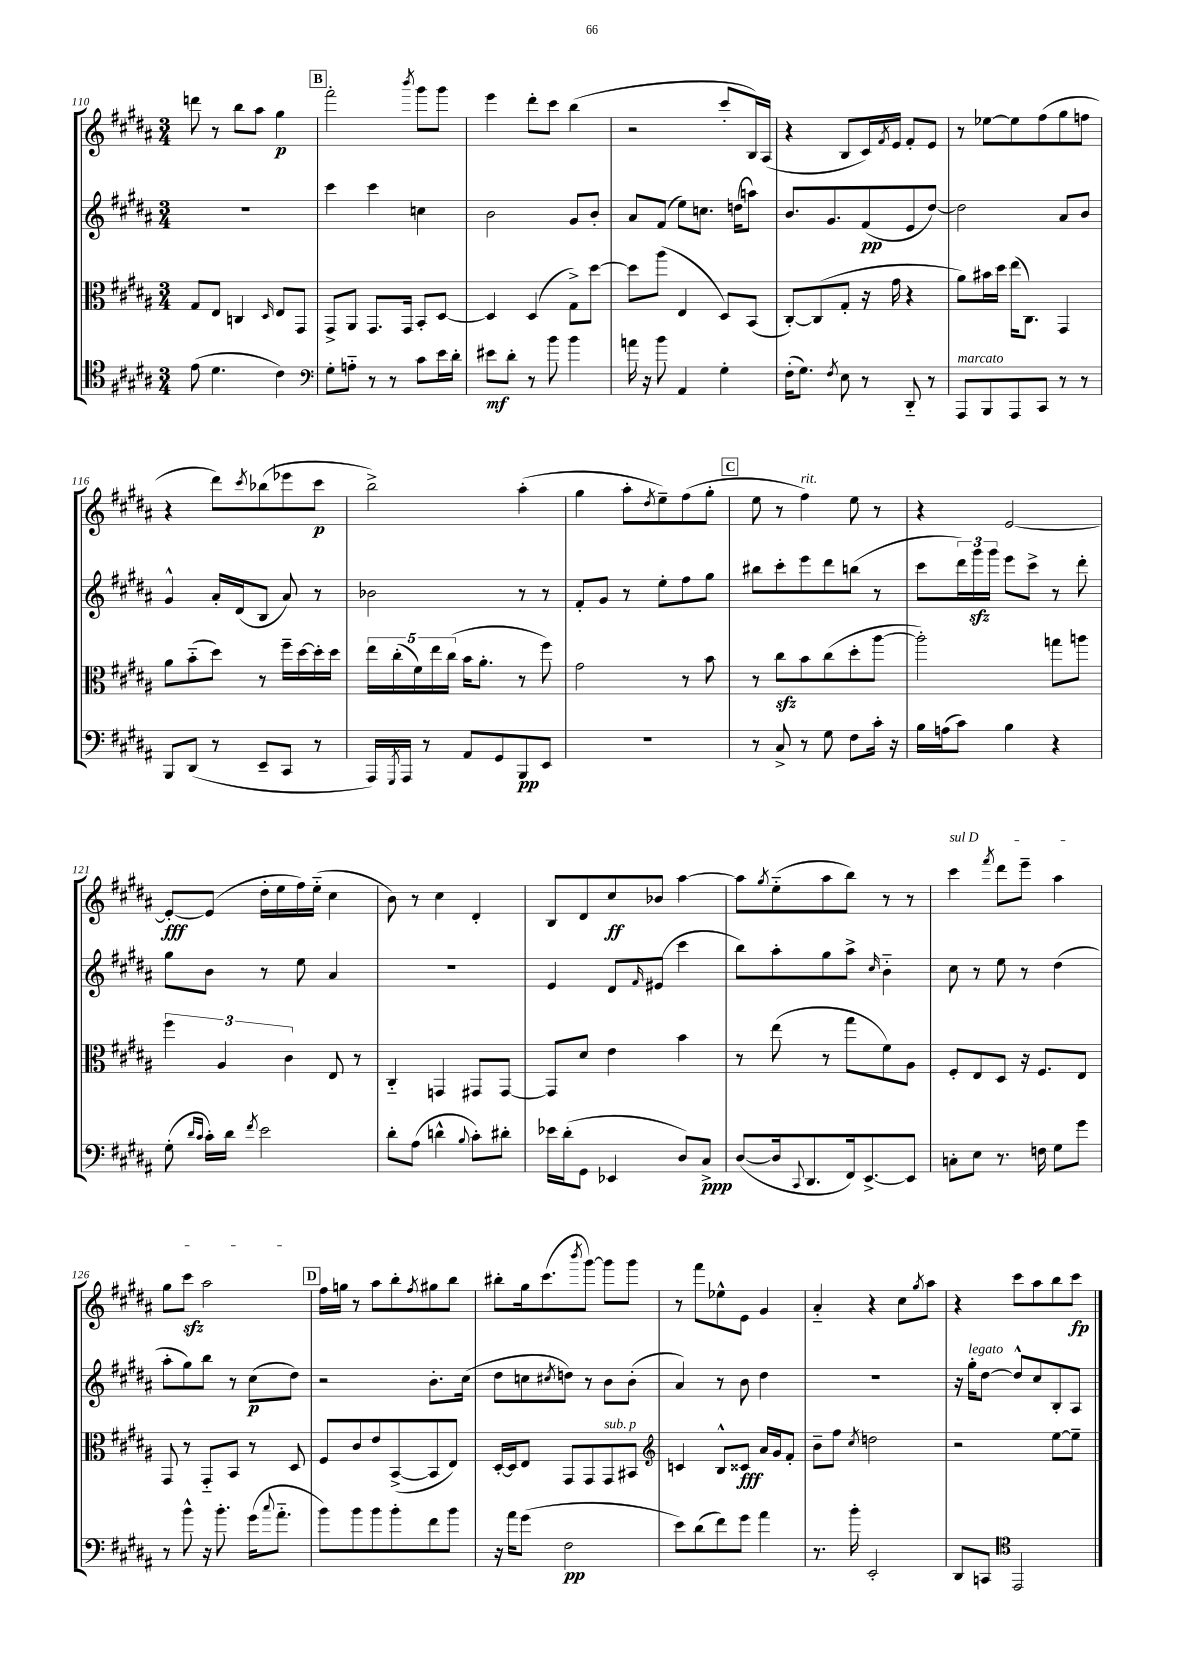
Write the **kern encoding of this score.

**kern	**kern	**kern	**kern
*staff4	*staff3	*staff2	*staff1
*clefC4	*clefC3	*clefG2	*clefG2
*k[f#c#g#d#a#]	*k[f#c#g#d#a#]	*k[f#c#g#d#a#]	*k[f#c#g#d#a#]
*M3/4	*M3/4	*M3/4	*M3/4
(8e	8G#	2.r	8ddd
4.d#	8E	.	8r
.	4C	.	8bb
.	.	.	8aa#
.	16qqD#	.	.
4c#)	8E	.	4gg#
.	8GG#	.	.
=	=	=	=
*clefF4	*	*	*
8G#'	8GG#^	4ccc#	2fff#'
8A'~	8AA#	.	.
8r	8.GG#	4ccc#	.
8r	.	.	.
.	16GG#	.	.
.	.	.	8qbbb
8c#	8BB'	4cc	8ggg#
16e	[8D#	.	8ggg#
16d#'	.	.	.
=	=	=	=
8e#	4D#]	2b	4eee
8d#'	.	.	.
8r	(4D#	.	8ddd#'
8b	.	.	8ccc#
4b	8G#^)	8g#	(4bb
.	[8dd#	8b'	.
=	=	=	=
16a	8dd#]	8a#	2r
16r	.	.	.
8b	(8aa#	(8f#	.
4AA#	4E	8ee)	.
.	.	8.cc	.
4G#'	8D#)	.	8ccc#'
.	.	(16dd	.
.	(8BB	8aa)	16B)
.	.	.	(16A#
=	=	=	=
(16F#'	[8C#')	8.b	4r
8.G#)	.	.	.
.	(8C#]	.	.
.	.	8.g#	.
8qF#	.	.	.
8E	8G#'	.	8B
8r	16r	(8f#	16c#)
.	.	.	8qf#
.	16g#	.	16e
8DD#'~	4r	8e	8f#'
8r	.	[8dd#)	8e
=	=	=	=
8AAA#	8a#)	2dd#]	8r
8BBB	16b#	.	[8ee-
.	16dd#	.	.
8AAA#	(16ee	.	8ee-]
.	8.C#)	.	.
8CC#	.	.	(8ff#
8r	4GG#	8a#	8gg#
8r	.	8b	8ff
=	=	=	=
8BBB	8a#	4g#^^	4r
(8DD#	(8b'~	.	.
8r	8dd#)	16a#'	8ddd#)
.	.	(16d#	.
.	.	.	8qccc#
8EE~	8r	8B	(8bb-
8CC#	16ff#~	8a#)	8eee-
.	[16dd#	.	.
8r	16dd#']	8r	8ccc#
.	16dd#	.	.
=	=	=	=
16AAA#)	20ee	2b-	2bb^)
.	(20cc#'	.	.
8qGGG#	.	.	.
16AAA#	.	.	.
.	20f#)	.	.
8r	.	.	.
.	20ee	.	.
.	(20cc#	.	.
8AA#	16b	.	.
.	8.a#'	.	.
8GG#	.	.	.
8BBB	8r	8r	(4aa#'
8EE	8ff#)	8r	.
=	=	=	=
2.r	2g#	8f#'	4gg#
.	.	8g#	.
.	.	8r	8aa#'
.	.	.	8qdd#
.	.	8ee'	8ee~)
.	8r	8ff#	(8ff#
.	8b	8gg#	8gg#'
=	=	=	=
8r	8r	8bb#	8ee
8C#^	8cc#	8ccc#'	8r
8r	8b	8eee	4ff#)
8G#	(8cc#	8ddd#	.
8F#	8dd#'	(8bb	8ee
16c#'	[8aa#	8r	8r
16r	.	.	.
=	=	=	=
16B	2aa#'])	8ccc#	4r
(16A	.	.	.
8c#)	.	24ddd#)	.
.	.	24ggg#	.
.	.	24ggg#	.
4B	.	8eee	[2e
.	.	8ccc#^	.
4r	8gg	8r	.
.	8aa	8ddd#'	.
=	=	=	=
(8G#'	6ff#	8gg#	8e'_
16qqd#	.	.	.
16qqc#	.	.	.
16c#')	.	8b	(8e]
.	6A#	.	.
16d#	.	.	.
8qf#	.	.	.
2e	.	8r	16dd#'
.	.	.	16ee
.	6c#	.	.
.	.	8ee	16ff#)
.	.	.	(16ee'~
.	8E	4a#	4cc#
.	8r	.	.
=	=	=	=
8d#'	4C#'~	2.r	8b)
(8A#	.	.	8r
4d^^	4GG	.	4cc#
8qqB	.	.	.
8c#')	8GG#	.	4d#'
8d#'	[8GG#	.	.
=	=	=	=
16e-	8GG#]	4e	8B
(16d#'	.	.	.
8GG#	8d#	.	8d#
4EE-	4e	8d#	8cc#
.	.	16qqf#	.
.	.	(8e#	8b-
8D#)	4b	4ccc#	[4aa#
8C#^	.	.	.
=	=	=	=
([8D#	8r	8bb)	8aa#]
.	.	.	8qgg#
16D#]	(8ee	8aa#'	(8ee'~
8qqCC#	.	.	.
8.DD#	.	.	.
.	8r	8gg#	8aa#
16FF#)	8gg#	8aa#^	8bb)
[8.EE^	.	.	.
.	.	16qqcc#	.
.	8f#)	4b'~	8r
8EE]	8A#	.	8r
=	=	=	=
8C'	8F#'	8cc#	4ccc#
8E	8E	8r	.
.	.	.	8qfff#
8.r	8D#	8ee	8ddd#
.	16r	8r	8eee~
16F	8.F#	.	.
8G#	.	(4dd#	4aa#
8g#	8E	.	.
=	=	=	=
8r	8GG#	8aa#'	8gg#
8b^^	8r	8gg#)	8ccc#
16r	8GG#'~	8bb	2aa#
8.b'	.	.	.
.	8BB	8r	.
(16g#	8r	(8cc#	.
8qqcc#	.	.	.
8.a#'~	.	.	.
.	8D#	8dd#)	.
=	=	=	=
8b)	8F#	2r	16ff#
.	.	.	16gg
8b	8c#	.	8r
8b	8e	.	8aa#
8b'	([8BB^	.	8bb'
.	.	.	8qff#
8f#	8BB]	8.b'	8gg#
8b	8E)	.	8bb
.	.	(16cc#	.
=	=	=	=
16r	[16D#'	8dd#	8bb#'
16a#	16D#]	.	.
(8g#	8E	8cc	16gg#
.	.	.	(8.ccc#
.	.	8qcc#	.
2F#	8GG#	8dd)	.
.	.	.	8qbbb
.	8GG#	8r	[8ggg#)
.	8GG#	8b	8ggg#]
.	8BB#	(8b'	8ggg#
=	=	=	=
*	*clefG2	*	*
8e)	4c	4a#)	8r
(8d#	.	.	8fff#
8f#)	8B^^	8r	8ee-^^
8g#	8c##	8b	8e
4a#	16a#	4dd#	4g#
.	16g#	.	.
.	8f#'	.	.
=	=	=	=
8.r	8b~	2.r	4a#'~
.	8ff#	.	.
16b'	.	.	.
.	8qcc#	.	.
2EE'	2dd	.	4r
.	.	.	8cc#
.	.	.	8qgg#
.	.	.	8aa#
=	=	=	=
8DD#	2r	16r	4r
.	.	16gg#'	.
8CC	.	[8dd#	.
*clefC4	*	*	*
2EE	.	8dd#^^]	8ccc#
.	.	8cc#	8aa#
.	[8ee	8B'	8bb
.	8ee~]	8A#	8ccc#
==	==	==	==
*-	*-	*-	*-
